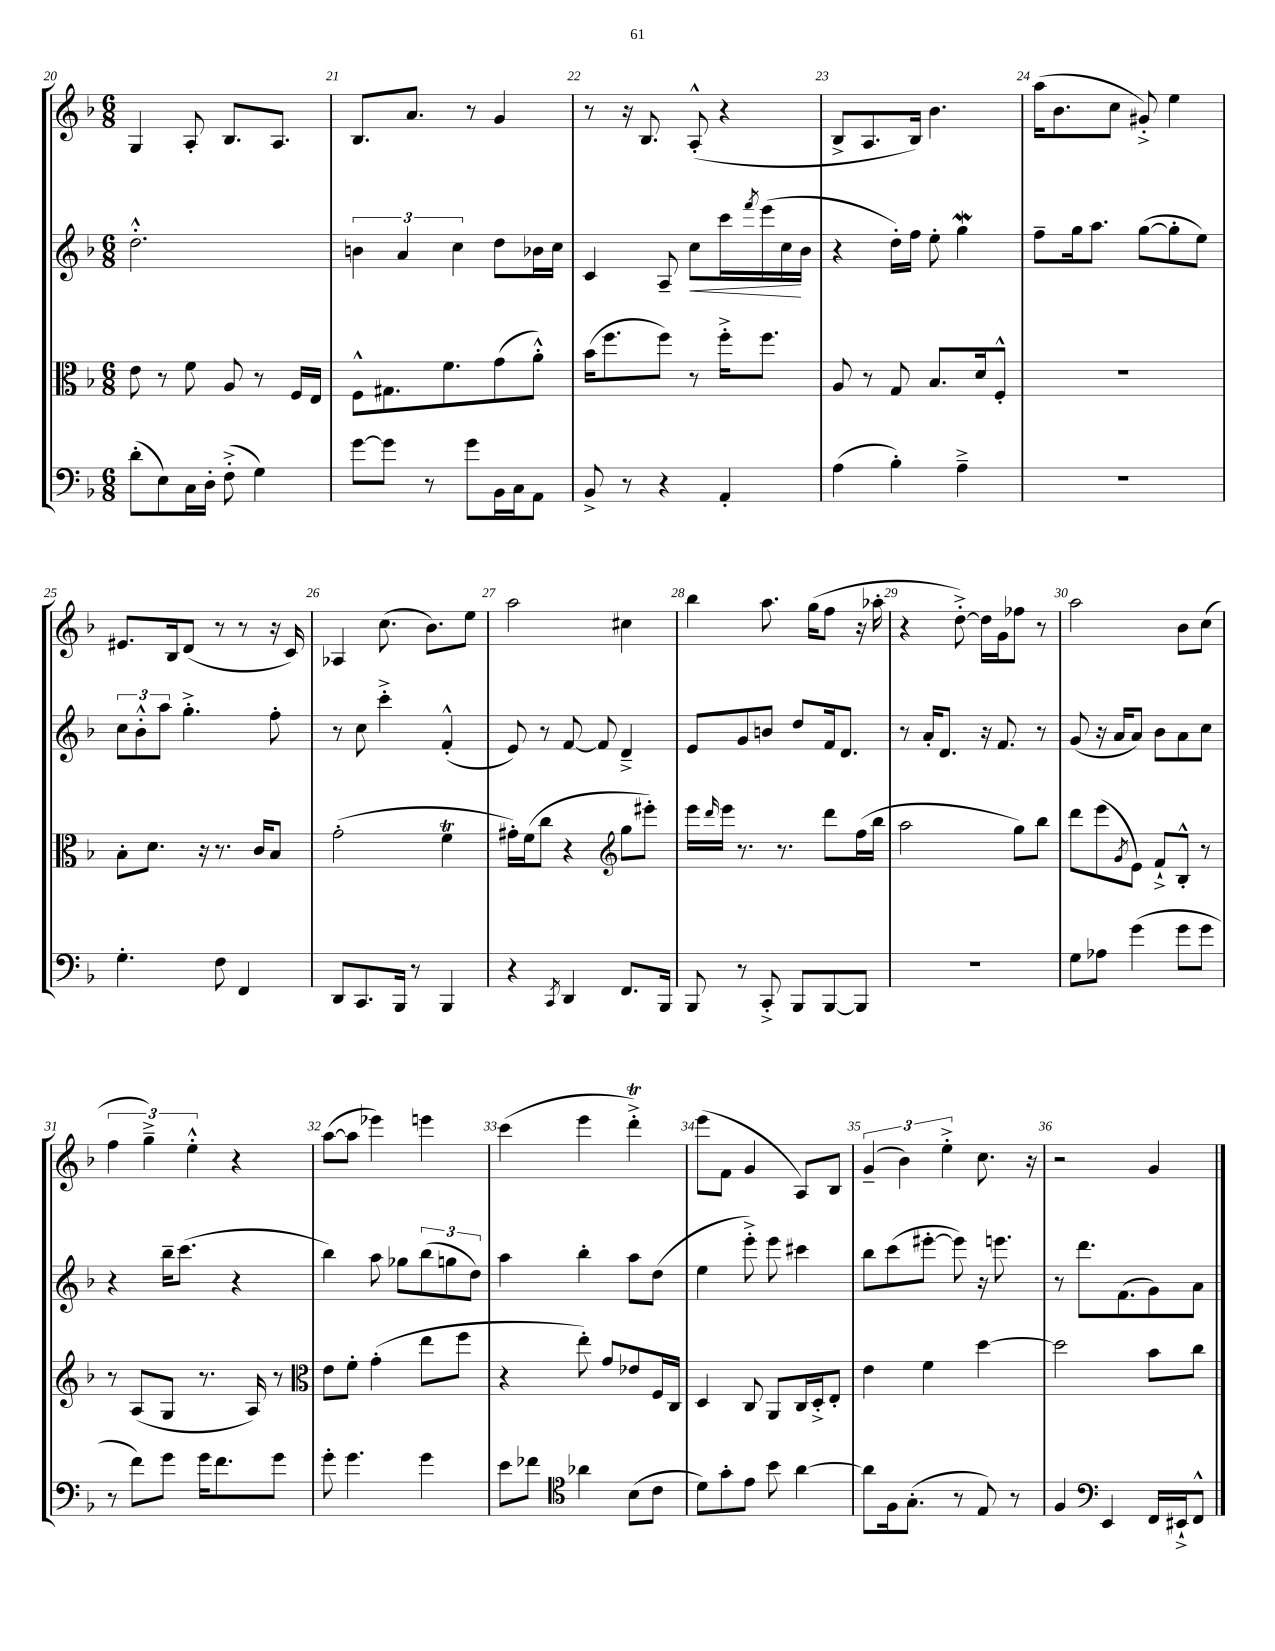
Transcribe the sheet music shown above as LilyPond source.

<<
\new StaffGroup <<
\new Staff = "s0" {
    \clef treble \key f \major \numericTimeSignature \time 6/8
    g4 a8-. bes8. a8. |
    bes8. a'8. r8 g'4 |
    r8 r16 bes8. a8-.-^( r4 |
    bes8-> a8. bes16) bes'4. |
    a''16( bes'8. c''8 gis'8-.->) e''4 |
    eis'8. bes16 d'8( r8 r8 r16 c'16) |
    aes4 c''8.( bes'8.) e''8 |
    a''2 cis''4 |
    bes''4 a''8. g''16( f''8 r16 aes''16-. |
    r4 d''8~-.->) d''16 g'16 fes''8 r8 |
    a''2 bes'8 c''8( |
    \tuplet 3/2 { f''4 g''4--->) e''4-.-^ } r4 |
    a''8~( a''8 ees'''4) e'''4 |
    c'''4( e'''4 d'''4-.->\trill) |
    e'''8( f'8 g'4 a8) bes8 |
    \tuplet 3/2 { g'4--( bes'4) e''4-.-> } c''8. r16 |
    r2 g'4 \bar "|." |
}
\new Staff = "s1" {
    \clef treble \key f \major \numericTimeSignature \time 6/8
    d''2.-.-^ |
    \tuplet 3/2 { b'4 a'4 c''4 } d''8 bes'16 c''16 |
    c'4 a8-- c''8\< c'''16 \acciaccatura { f'''8 } e'''16( c''16\! bes'16 |
    r4 d''16-.) f''16 e''8-. g''4\mordent |
    f''8-- g''16 a''8. g''8~( g''8-. e''8) |
    \tuplet 3/2 { c''8 bes'8-.-^ a''8 } g''4.-.-> f''8-. |
    r8 c''8 c'''4-.-> f'4-.-^( |
    e'8) r8 f'8~ f'8 d'4---> |
    e'8 g'8 b'8 d''8 f'16 d'8. |
    r8 a'16-. d'8. r16 f'8. r8 |
    g'8( r16 a'16 a'8) bes'8 a'8 c''8 |
    r4 bes''16-- c'''8.( r4 |
    bes''4) a''8 ges''8 \tuplet 3/2 { bes''8( g''8 d''8) } |
    a''4 bes''4-. a''8 d''8( |
    e''4 e'''8-.->) e'''8 cis'''4 |
    bes''8 c'''8( eis'''8~-. eis'''8) r16 e'''8. |
    r8 d'''8. f'8.( g'8) a'8 \bar "|." |
}
\new Staff = "s2" {
    \clef alto \key f \major \numericTimeSignature \time 6/8
    e'8 r8 f'8 a8 r8 f16 e16 |
    f8-^ gis8. f'8. g'8( a'8-.-^) |
    bes'16( f''8. f''8) r8 f''16-.-> f''8. |
    a8 r8 g8 bes8. d'16 f8-.-^ |
    R2. |
    bes8-. d'8. r16 r8. c'16 bes8 |
    g'2-.( f'4\trill |
    gis'16-.) f'16( c''8 r4 \clef treble g''8 eis'''8-.) |
    e'''16 \grace { d'''16 } e'''16 r8. r8. d'''8 f''16( bes''16 |
    a''2 g''8) bes''8 |
    d'''8 e'''8( \acciaccatura { g'8 } e'8) f'8-!-> bes8-.-^ r8 |
    r8 a8( g8 r8. a16) r8 |
    \clef alto e'8 f'8-. g'4-.( e''8 f''8 |
    r4 e''8-.) g'8 ees'8 f16 c16 |
    d4 c8 a,8 c16 d16-.-> e8-. |
    e'4 f'4 d''4~ |
    d''2 bes'8 c''8 \bar "|." |
}
\new Staff = "s3" {
    \clef bass \key f \major \numericTimeSignature \time 6/8
    d'8-.( e8) c16 d16-. f8-.->( g4) |
    g'8~ g'8 r8 g'8 bes,16 c16 a,8 |
    bes,8-> r8 r4 a,4-. |
    a4( bes4-.) a4---> |
    R2. |
    g4.-. f8 f,4 |
    d,8 c,8. bes,,16 r8 bes,,4 |
    r4 \acciaccatura { c,8 } d,4 f,8. bes,,16 |
    bes,,8 r8 c,8-.-> bes,,8 bes,,8~ bes,,8 |
    R2. |
    g8 aes8 g'4( g'8 g'8 |
    r8 f'8) g'8 g'16 f'8. g'8 |
    g'8-. g'4. g'4 |
    e'8 fes'8 \clef tenor aes'4 bes8( c'8 |
    d'8) g'8-. e'8 bes'8 a'4~ |
    a'8 f16 g8.-.( r8 e8) r8 |
    f4 \clef bass e,4 f,16 eis,16-!-> f,8-^ \bar "|." |
}
>>
>>
\layout { \context { \Score currentBarNumber = #20 \override BarNumber.break-visibility = ##(#f #t #t) barNumberVisibility = #all-bar-numbers-visible } }
